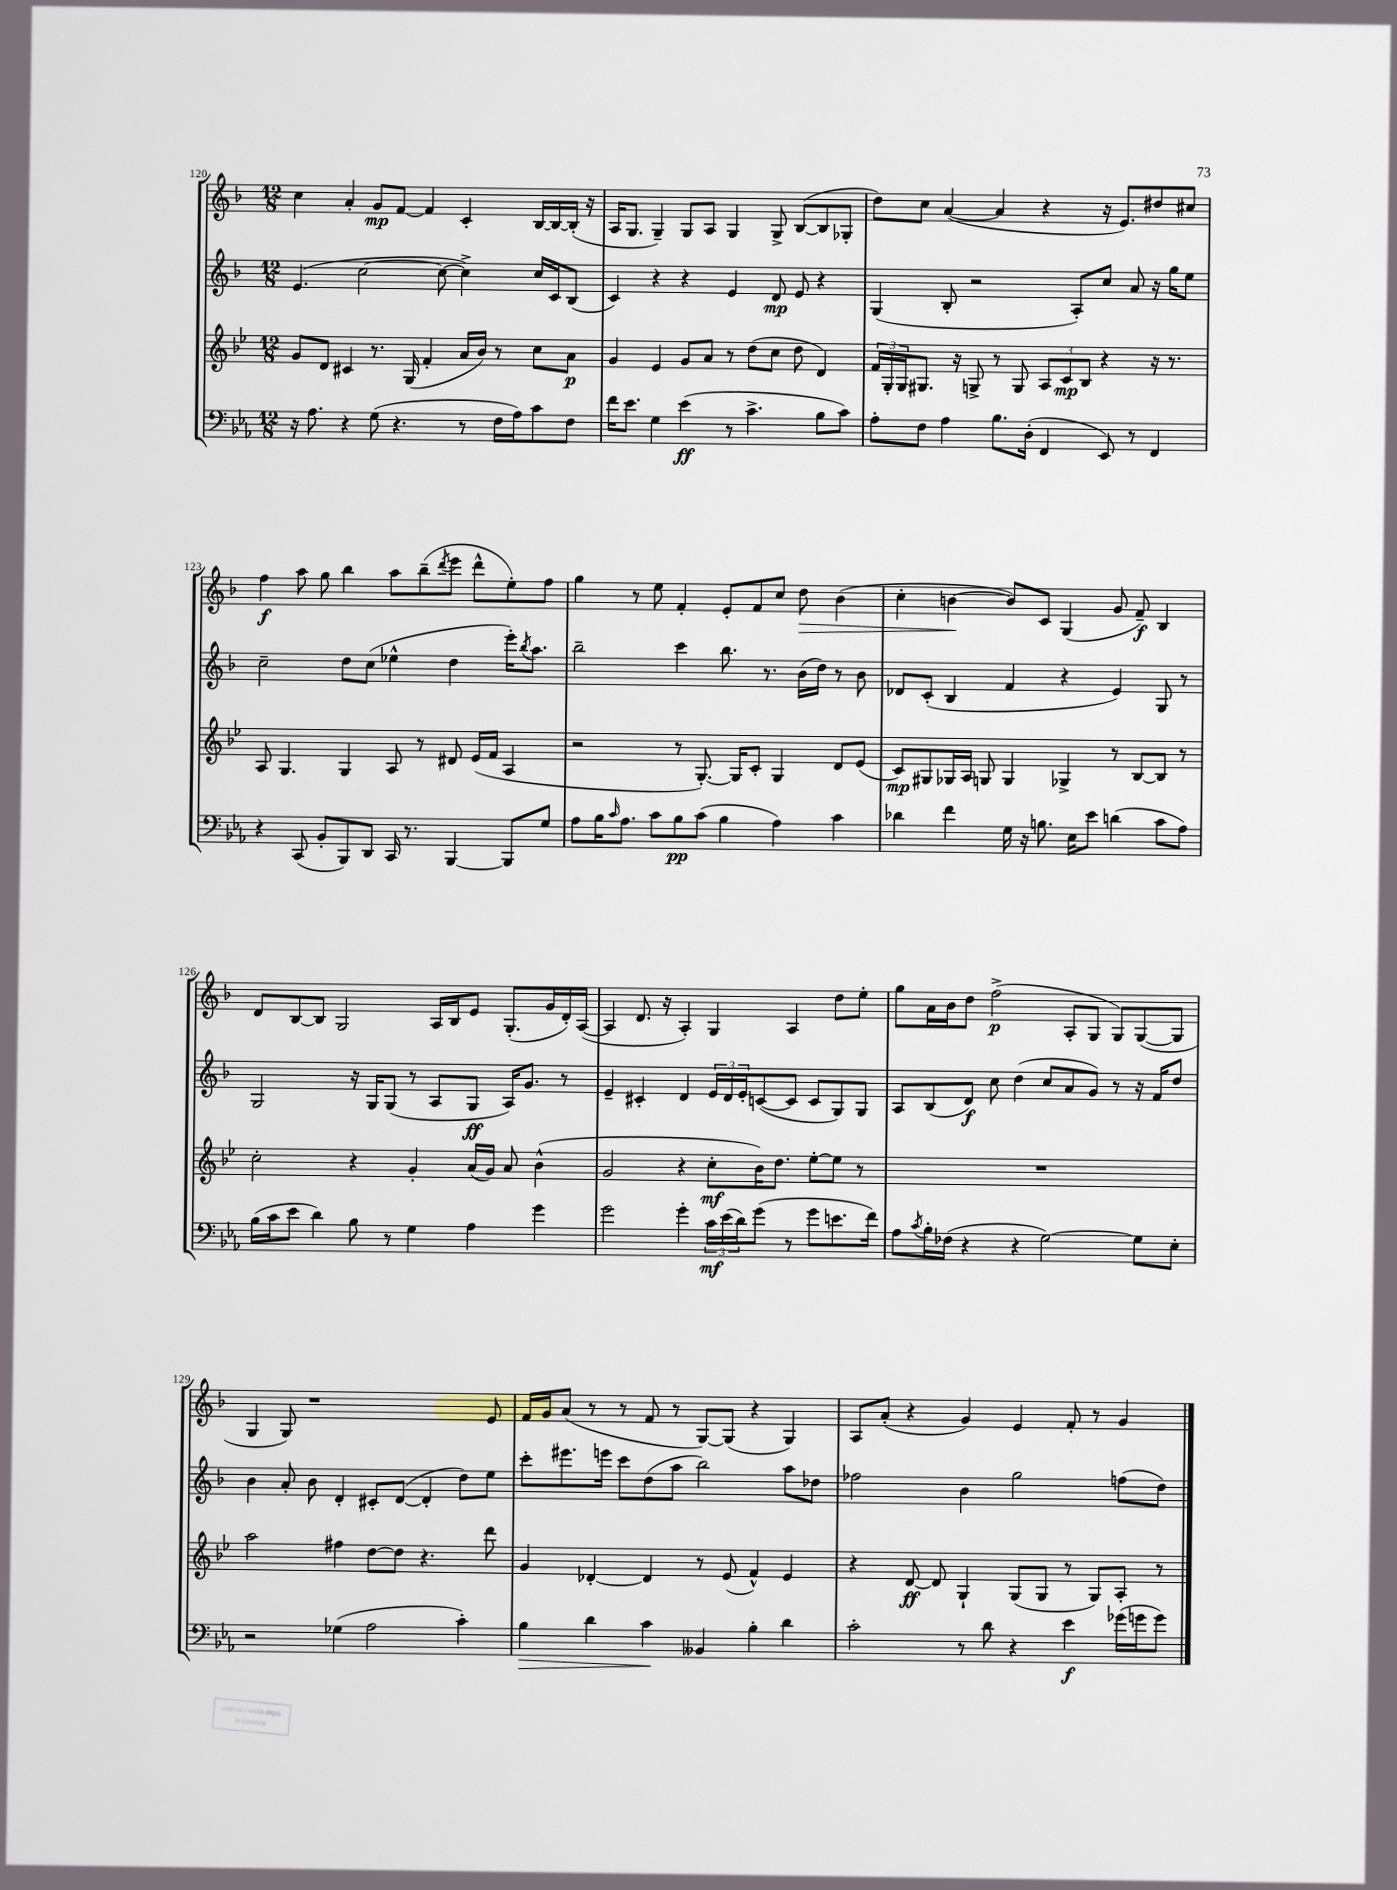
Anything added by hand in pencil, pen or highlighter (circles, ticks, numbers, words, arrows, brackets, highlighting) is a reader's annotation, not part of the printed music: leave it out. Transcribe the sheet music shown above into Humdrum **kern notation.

**kern	**kern	**kern	**kern
*staff4	*staff3	*staff2	*staff1
*clefF4	*clefG2	*clefG2	*clefG2
*k[b-e-a-]	*k[b-e-]	*k[b-]	*k[b-]
*M12/8	*M12/8	*M12/8	*M12/8
16r	8g/L	(4.e/	4cc\
8.A-\	.	.	.
.	8d/J	.	.
4r	4c#/	.	4a'/
.	.	[2cc\	.
(8G\	8.r	.	8g/L
4.r	.	.	[8f/J
.	(16G/	.	.
.	4f'/	.	4f/]
.	.	8cc\_	.
8r	16a/LL	4cc^\])	4c'/
.	16b-/JJ)	.	.
16F\LL	8r	.	.
16A-\J)	.	.	.
8c\	8cc\L	16cc/LL	[16B-/LL
.	.	16c/J	16B-/_
8F\J	8a\J	(8B-/J	(16B-'/]JJ
.	.	.	16r
=	=	=	=
16f\LK	4g/	4c/)	16A/LK
8.e-\J	.	.	8.G/J
4G\	4e-/	4r	4G~/)
(4e-\	8g/L	4r	8G/L
.	8a/J	.	8A/J
8r	8r	4e/	4G/
4.c^\	(8dd\L	.	.
.	8cc\J	8d/	8G^/
.	8dd\	8e/	([8B-/L
8B-\L	4d/)	4r	8B-/]
8c\J)	.	.	8G-'/J
=	=	=	=
8A-'\L	24f/LL	(4G/	8dd\L)
.	24G'/	.	.
.	24G/J	.	.
8F\J	8.G#/J	.	8cc\J
4A-\	.	8B-'/	([4a/
.	16r	.	.
.	8G^/	2r	.
8.B-\L	8r	.	4a/]
.	8G/	.	.
(16D'\Jk	.	.	.
4FF/	12A/L	.	4r
.	12c/	.	.
.	.	8A'/L)	.
.	12B-/J	.	.
8EE-/)	4r	8cc/J	16r
.	.	.	8.e/L)
8r	.	8a/	.
4FF/	16r	16r	8dd#/
.	8.r	16gg\LK	.
.	.	8ee\J	8cc#/J
=	=	=	=
4r	8A/	2cc~\	4ff\
.	4.G/	.	.
(8CC/	.	.	8aa\
8BB-'/L	.	.	8gg\
8BBB-/)	4G/	8dd\L	4bb-\
8DD/J	.	(8cc\J	.
16CC/	8A/	4ee-^^\	8aa\L
8.r	.	.	.
.	8r	.	(8bb-~\
.	.	.	8qddd/
[4BBB-/	8d#/	4dd\	8eee\J
.	(16e-/LL	.	8ddd^^\L
.	16f/JJ	.	.
8BBB-/]L	4A/	16eee'\LK)	8ee'\)
.	.	8qbb-/	.
.	.	8.aa\J	.
8G/J	.	.	8ff\J
=	=	=	=
8A-\L	2r	2bb-~\	4gg\
16B-\K	.	.	.
16qqc/	.	.	.
8.A-\J	.	.	.
.	.	.	8r
8c\L	.	.	8ee\
8B-\	8r	4ccc\	4f'/
(8c\J	[8.G'/)	.	.
4B-\	.	8.bb-\	8e'/L
.	16G/]LK	.	.
.	8c'/J	.	8f/
.	.	8.r	.
4A-\)	4G/	.	8cc/J
.	.	(16b-\LL	8dd\
.	.	16dd\JJ)	.
4c\	8d/L	8r	(4b-\
.	(8e-/J	8b-\	.
=	=	=	=
4d-\	8c/L)	8d-/L	4cc'\
.	8G#/	(8c'/J	.
4f\	16G-/L	4B-/	[4b\
.	16A/JJ	.	.
.	8G/	.	.
16G\	4G/	4f/	8b/]L)
16r	.	.	.
8.B\	.	.	8c/J
.	4G-^/	4r	(4G/
16E-\LK	.	.	.
8e-\J	.	.	.
(4d\	8r	4e/)	8g/
.	[8B-/L	.	8f~/)
8c\L	8B-/]J	8G/	4B-/
8A-\J)	8r	8r	.
=	=	=	=
(16B-\LL	2cc'\	2G/	8d/L
16c\J	.	.	.
8e-\J	.	.	[8B-/
4d\)	.	.	8B-/]J
.	.	.	2G/
8B-\	4r	16r	.
.	.	16G/LK	.
8r	.	(8G/J	.
4G\	4g'/	8r	.
.	.	8A/L	16A/LL
.	.	.	16B-/J
4A-\	(16a/LL	8G/J	8e/J
.	16g/JJ)	.	.
.	8a/	16A/LK)	(8.G'/L
.	.	8.g/J	.
4g\	(4b-^^\	.	.
.	.	.	16g/L
.	.	8r	16d'/)
.	.	.	([16A/JJ
=	=	=	=
2g\	2g/	4e~/	4A/]
.	.	4c#'/	8.d/
.	.	.	16r
4g'\	4r	4d/	4A'/)
24c\LL	8cc'\L	24e/LL	4G/
(24e-\	.	24d/	.
24d\J)	.	24e'/J	.
(8g\J	16b-\K)	([8c/	.
.	8.dd\J	.	.
8r	.	8c/]J	4A/
8g\L	[8ee-'\L	8c/L	.
8.e\	8ee-\]J	8G/)	8dd\L
.	8r	8G/J	8ee'\J
16f\Jk)	.	.	.
=	=	=	=
8A-\L	1.r	8A/L	8gg\L
8qc/	.	.	.
16B-'\L	.	(8B-/	16a\L
(16F-\JJ	.	.	16b-\J
4r	.	8d/J)	8dd\J
.	.	8cc\	(2ff^\
4r	.	(4dd\	.
[2G\)	.	8cc/L	.
.	.	8a/	8A'/L
.	.	8g/J)	8G/J
.	.	8r	8G/L)
8G\]L	.	16r	([8G/
.	.	16f/LK	.
8E-'\J	.	8dd/J	8G/]J
=	=	=	=
2r	2aa\	4b-\	4G/
.	.	8a'/	8G/)
.	.	8b-\	1r
(4G-\	4ff#\	4d'/	.
2A-\	[8dd\L	8c#'/L	.
.	8dd\]J	([8d/J	.
.	4.r	4d'/]	.
4c'\)	.	8dd\L)	.
.	8ddd\	8ee\J	8e/
=	=	=	=
4B-\	4g/	8ccc'\L	16f/LL
.	.	.	16g/J
.	.	8.eee#\	(8a/J
4d\	[4d-'/	.	8r
.	.	16eee\Jk	.
.	.	8ccc\L	8r
4c\	4d-/]	(8dd\	8f/
.	.	8aa\J	8r
4BB--/	8r	2bb-\)	[8G/L)
.	(8e-/	.	(8G/]J
4B-'\	4f^^/)	.	4r
4d\	4e-/	8aa\L	4G/)
.	.	8dd-\J	.
=	=	=	=
2c'\	4r	2ff-\	8A/L
.	.	.	(8a'/J
.	[8d/	.	4r
.	8d/]	.	.
8r	4G`/	4b-\	4g/)
8d\	.	.	.
4r	(8G/L	2gg\	4e/
.	8G/J	.	.
4e-\	8r	.	8f'/
.	8G/L)	.	8r
(16g-\LL	8A'/J	(8ff\L	4g/
16g\J	.	.	.
8g\J)	8r	8dd\J)	.
==	==	==	==
*-	*-	*-	*-
